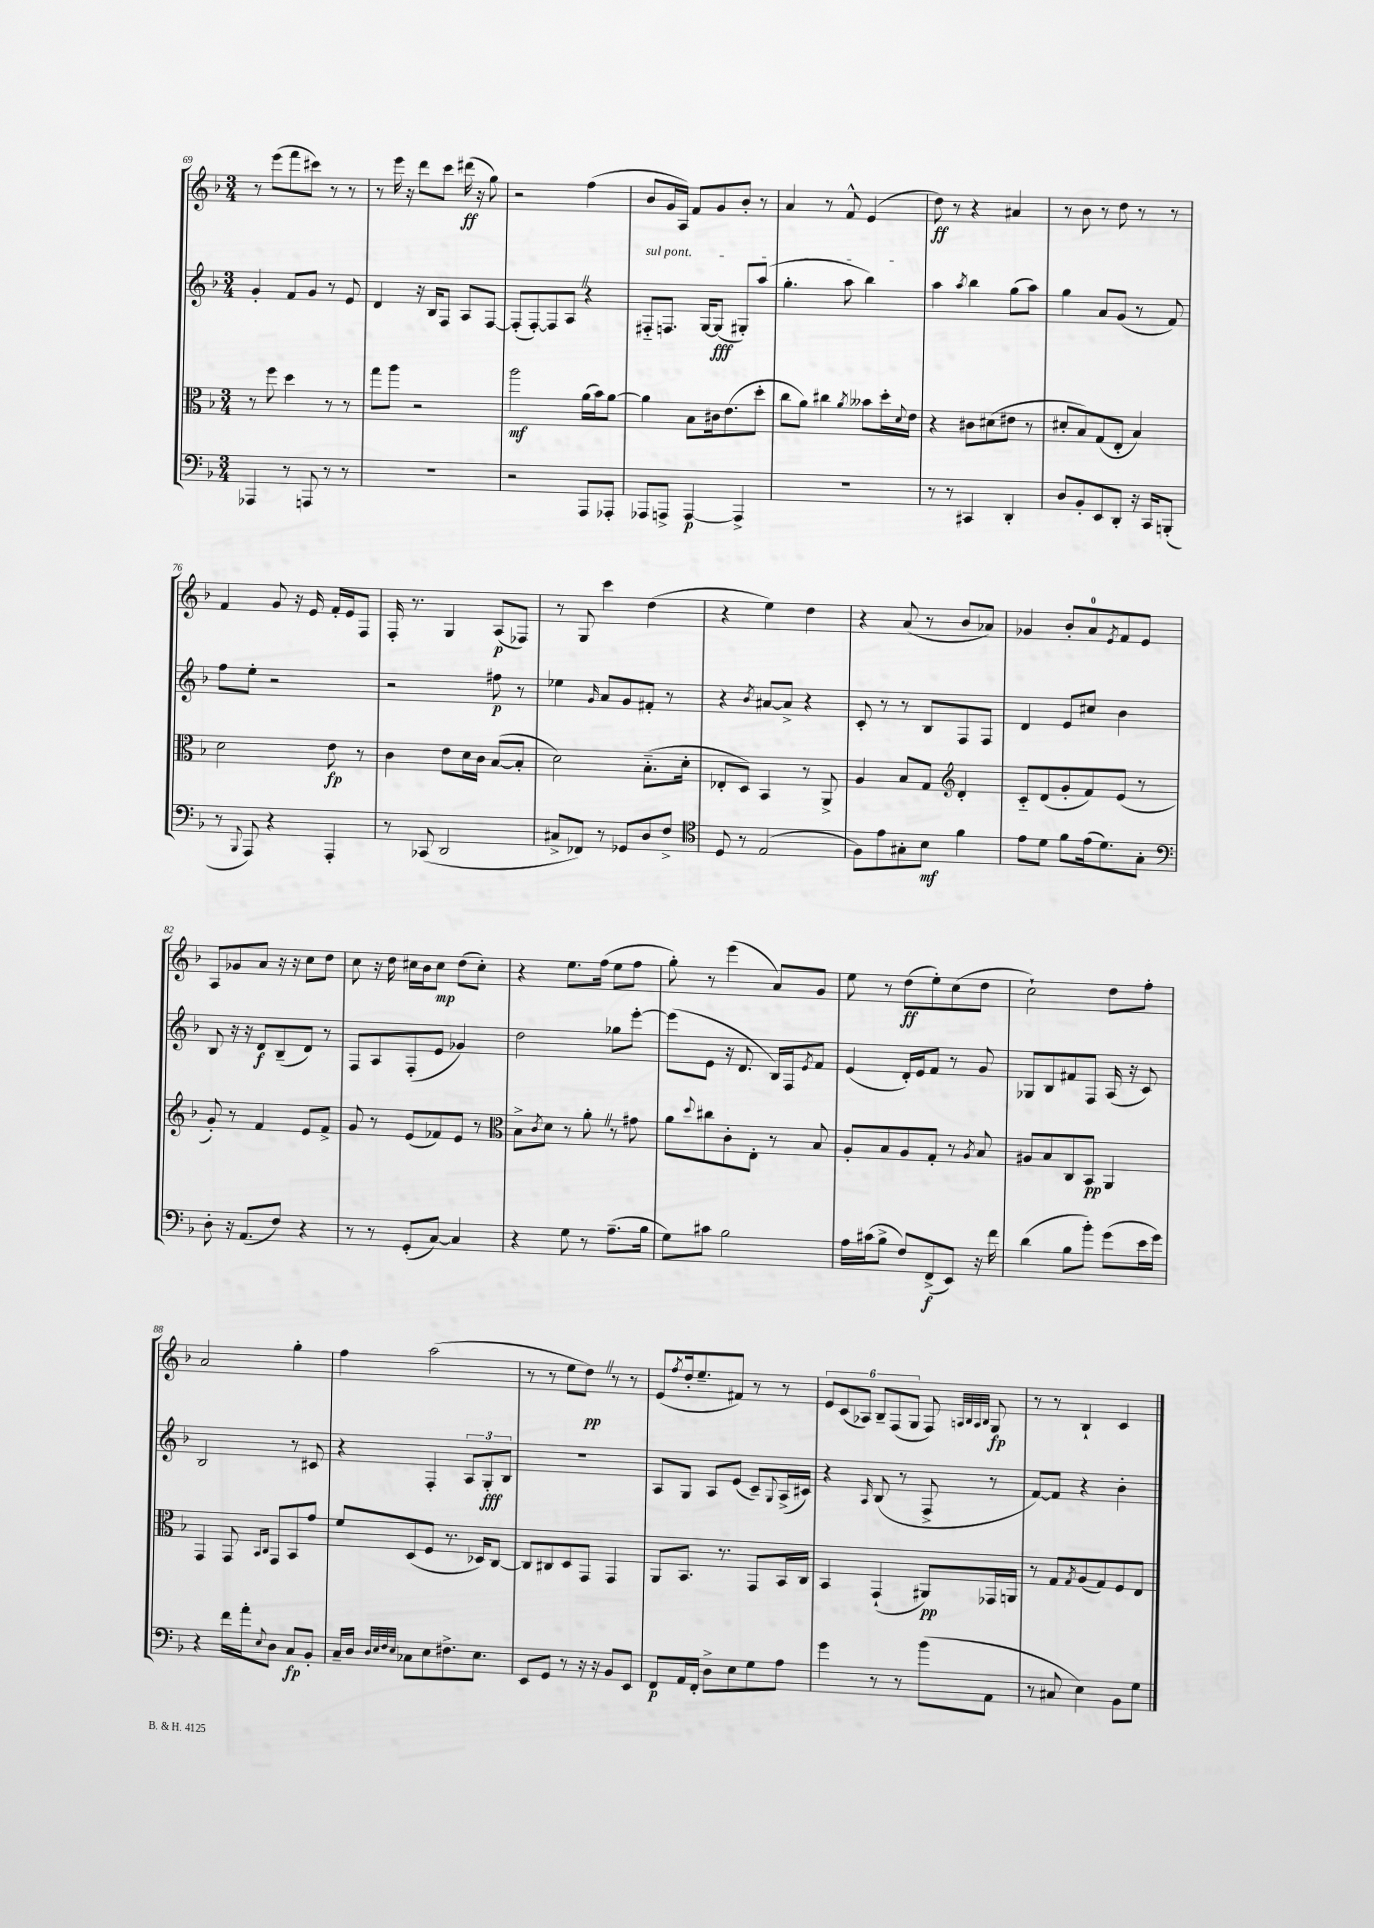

**kern	**kern	**kern	**kern
*staff4	*staff3	*staff2	*staff1
*clefF4	*clefC3	*clefG2	*clefG2
*k[b-]	*k[b-]	*k[b-]	*k[b-]
*M3/4	*M3/4	*M3/4	*M3/4
4AAA-	8r	4g'	8r
.	8ff	.	(8eee
8r	4dd	8f	8fff
8AAA	.	8g	8ccc#)
8r	8r	8r	8r
8r	8r	8e	8r
=	=	=	=
2.r	8gg	4d	8r
.	8aa	.	16eee
.	.	.	16r
.	2r	16r	8ddd
.	.	16B-	.
.	.	8F	8ccc
.	.	8A	(16ddd#
.	.	.	16r
.	.	[8F	8gg)
=	=	=	=
2r	2aa	(8F']	2r
.	.	[8F')	.
.	.	8F]	.
.	.	8A	.
8AAA	(16a	4r	(4ff
.	16b-)	.	.
8AAA-'	[8a	.	.
=	=	=	=
8AAA-	4a]	8F#'~	8b-
8AAA^	.	8.F	16g
.	.	.	16A)
[4AAA	8B-	.	8f
.	.	[16G	.
.	16c#	(8G]	8g
.	(8.e	.	.
4AAA^]	.	8G#')	8b-'
.	8dd'	(8aa	8r
=	=	=	=
2.r	8cc	4.gg'	4a
.	8a)	.	.
.	4cc#	.	8r
.	.	8aa	8f^^
.	8qa	.	.
.	8b--	4bb-)	(4e
.	16dd'	.	.
.	8qqd	.	.
.	16e	.	.
=	=	=	=
8r	4r	4aa	8dd)
8r	.	.	8r
.	.	8qaa	.
4CC#	8c#	4bb-	4r
.	(8d#	.	.
4DD'	8e#	(8gg	4a#
.	8r	8aa)	.
=	=	=	=
8D	8d#'	4gg	8r
8BB-'	8B-)	.	8b-
8EE	(8G	8a	8r
8DD'	8E'	(8g	8dd
16r	4B-)	8r	8r
16CC	.	.	.
(8BBB'	.	8f)	8r
=	=	=	=
8r	2d	8ff	4f
8qqBBB-	.	.	.
8AAA)	.	8ee'	.
4r	.	2r	8g
.	.	.	16r
.	.	.	16e
4AAA'	8e	.	16f'
.	.	.	16e
.	8r	.	8F
=	=	=	=
8r	4c	2r	16F'
.	.	.	8.r
(8CC-	.	.	.
2DD	8e	.	4G
.	16d	.	.
.	16c	.	.
.	([8B-	8ff#	(8A
.	8B-']	8r	8F-)
=	=	=	=
8C#^	2d)	4ee-	8r
8FF-)	.	.	8G
.	.	16qqg	.
8r	.	8a	4ccc
8GG-	.	8g	.
8D	(8.B-'~	8f#'	(4dd
8F^	.	8r	.
.	16d'	.	.
=	=	=	=
*clefC4	*	*	*
8D	8E-'	4r	4r
8r	8D)	.	.
.	.	8qb-	.
(2E	4BB-	[8a#	4ee)
.	.	8a#^]	.
.	8r	4r	4dd
.	8AA^	.	.
=	=	=	=
8F)	4A	8c'	4r
8e	.	8r	.
8G#'	8B-	8r	(8a
8B-	8G	8B-	8r
*	*clefG2	*	*
4f	4d'	8F	8b-
.	.	8F	8a-)
=	=	=	=
8e	8c'~	4d	4g-
8d	(8d	.	.
8f	8g'	8e	8b-'
(16e	8f)	8cc#	8a
8.d)	.	.	.
.	.	.	8qe
.	(8e	4b-	8f
8G'	8r	.	8e
=	=	=	=
*clefF4	*	*	*
8D'	8g')	8B-	8A
16r	8r	16r	8g-
(8.AA	.	16r	.
.	4f	8d	8a
8F)	.	(8B-~	16r
.	.	.	16r
4r	8e	8d)	8cc
.	8f^	8r	8dd
=	=	=	=
8r	8g	8F	8cc
8r	8r	8A	16r
.	.	.	16dd
(8GG'	(8e	(8F'	16cc#
.	.	.	16b-
[8C)	8f-)	8e	8cc#
4C]	8e	4g-)	(8dd
.	8r	.	8cc#')
=	=	=	=
*	*clefC3	*	*
4r	8B-^	2dd	4r
.	8qc	.	.
.	8d	.	.
8G	8r	.	8.ee
8r	8a'	.	.
.	.	.	(16ff
(8.A~	8r	8gg-	8ee
.	8g#	[8eee'	8ff
16B-	.	.	.
=	=	=	=
8G)	8a	(8eee]	8gg')
.	8qqdd	.	.
8c#	8cc#	8e	8r
2B-	8c'	16r	(4eee
.	.	8.d	.
.	8E'	.	.
.	8r	16B-)	8a)
.	.	16F	.
.	.	8qe	.
.	8B-	8f	8g
=	=	=	=
16A	8A'	(4e	8ee
(16c#	.	.	.
8B-^	8B-	.	8r
8F)	8A	16d')	(8dd
.	.	16e	.
(8FF^	8G'	8f	8ee')
8EE)	8r	8r	(8cc
.	8qA	.	.
16r	8B-	8g	8dd
16f	.	.	.
=	=	=	=
(4d	8A#	8G-	2cc`)
.	8B-	8B-	.
8B-	8C	8f#	.
8b-')	8BB-	8F	.
(8g	4AA	(16A	8dd
.	.	16r	.
16e	.	8c)	8ff'
16g)	.	.	.
=	=	=	=
4r	4GG	2B-	2a
16f	8GG	.	.
16a'	.	.	.
.	16qqBB-	.	.
8qqE	16qqC	.	.
8D	8GG	.	.
8C	8BB-	8r	4gg'
8BB-'	8g	8c#	.
=	=	=	=
16C~	8f	4r	4ff
16D	.	.	.
32qqD	.	.	.
32qqE	.	.	.
32qqF	.	.	.
32qqE	.	.	.
8C-	(8D	.	.
8E	8F	4F'	(2aa
8.F#^	8.r	.	.
.	.	12A	.
8.E	16D-)	.	.
.	.	12G'	.
.	[8C	.	.
.	.	12B-	.
=	=	=	=
8EE	8C]	2.r	8r
8GG	8C#	.	8r
8r	8D	.	8ee
16r	8GG	.	8dd)
16r	.	.	.
8BB-	4GG	.	8r
8EE	.	.	8r
=	=	=	=
8FF	8AA	8A	(8e
.	.	.	8qff
16AA	8.BB-	8G	16dd'
16FF'	.	.	8.ee~
8D^	.	8A	.
.	8.r	.	.
8E	.	(8e	8f#)
8G	8GG	8c~)	8r
.	.	8qqG	.
8A	16BB-	(16A^	8r
.	16C	16c#)	.
=	=	=	=
4g	4BB-	4r	12e
.	.	.	(12c
.	.	.	12A-)
.	.	16qqA	.
8r	(4GG`	(8B-	12B-~
.	.	.	(12F
8r	.	8r	.
.	.	.	12G
(8b-	8AA#)	8F^	8F)
.	.	.	32qqA
.	.	.	32qqB-
.	.	.	32qqA
.	.	.	32qqB-
8AA	16GG-	8r	8G
.	16AA	.	.
=	=	=	=
8r	8r	[8f)	8r
8C#	8G	8f]	8r
.	8qG	.	.
4E)	(8A	4r	4B-`
.	8G)	.	.
8BB-	8F	4b-'	4c
8G	8E	.	.
==	==	==	==
*-	*-	*-	*-
